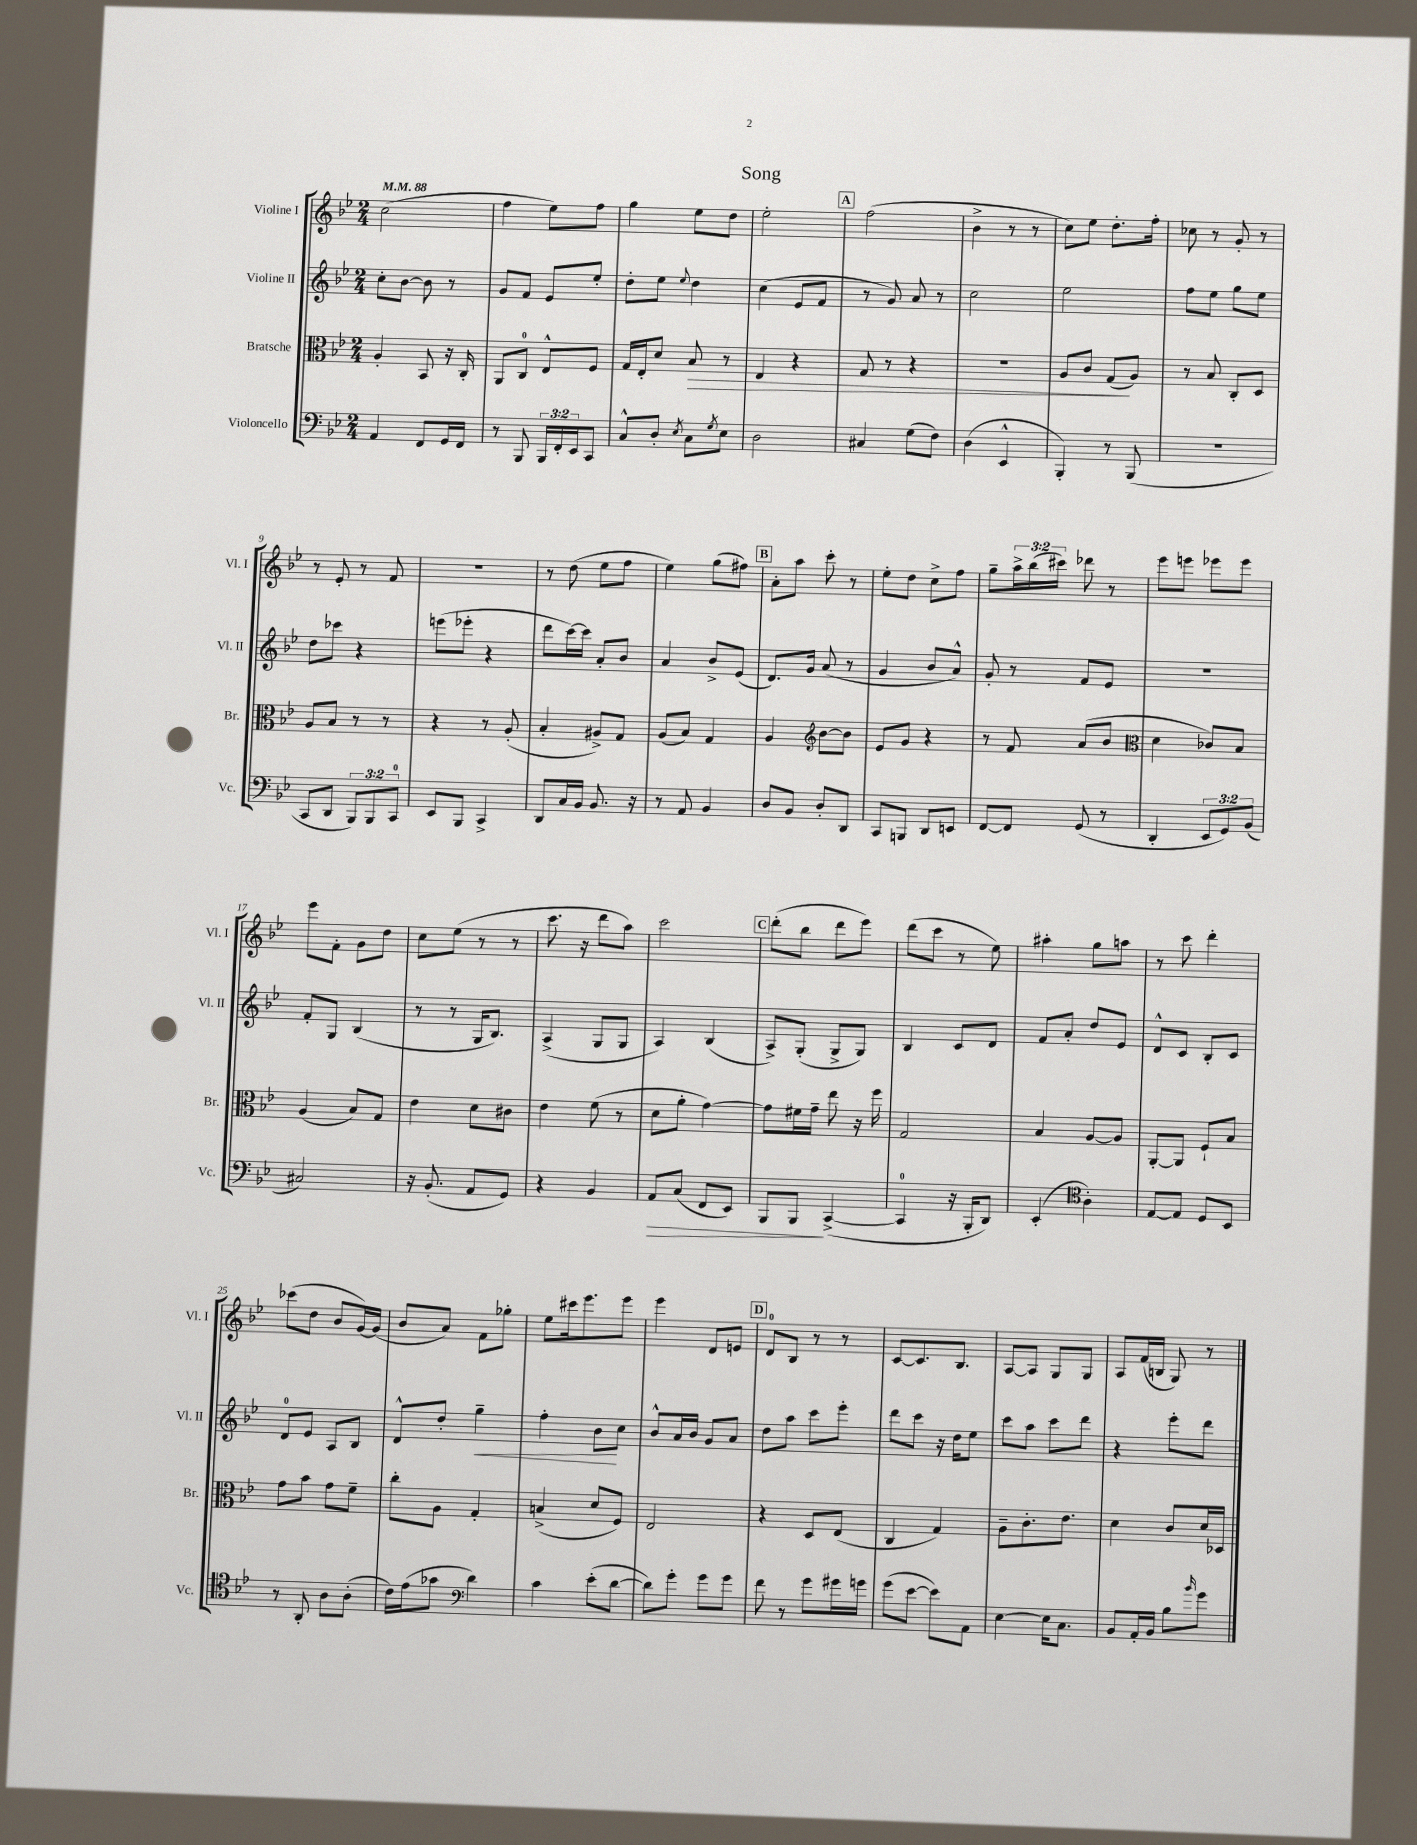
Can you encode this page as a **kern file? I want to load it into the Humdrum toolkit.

**kern	**dynam	**kern	**dynam	**kern	**dynam	**kern
*part4	*part4	*part3	*part3	*part2	*part2	*part1
*staff4	*staff4	*staff3	*staff3	*staff2	*staff2	*staff1
*I"Violoncello	*	*I"Bratsche	*	*I"Violine II	*	*I"Violine I
*I'Vc.	*	*I'Br.	*	*I'Vl. II	*	*I'Vl. I
*clefF4	*	*clefC3	*	*clefG2	*	*clefG2
*k[b-e-]	*	*k[b-e-]	*	*k[b-e-]	*	*k[b-e-]
*M2/4	*	*M2/4	*	*M2/4	*	*M2/4
*MM88	*	*MM88	*	*MM88	*	*MM88
=1	=1	=1	=1	=1	=1	=1
4AA/	.	4A'/	.	8cc'\L	.	(2cc\
.	.	.	.	[8b-\J	.	.
8FF/L	.	8BB-/	.	8b-\]	.	.
16GG/L	.	16r	.	8r	.	.
16FF/JJ	.	16C'/	.	.	.	.
=2	=2	=2	=2	=2	=2	=2
8r	.	8AA/L	.	8g/L	.	4ff\
8BBB-/	.	8C/J	.	8f/J	.	.
24BBB-/LL	.	8E-^^/L	.	8e-/L	.	8ee-\L)
24FF'/	.	.	.	.	.	.
24EE-/J	.	.	.	.	.	.
8CC/J	.	8F/J	.	8ee-'/J	.	8ff\J
=3	=3	=3	=3	=3	=3	=3
8C^^/L	.	16G/LL	.	8dd'\L	.	4gg\
.	.	16E-'/J	.	.	.	.
8D'/J	.	8d/J	.	8ee-\J	.	.
8qE-/	.	.	.	8qqee-/	.	.
!	!	!	!LO:HP:b	!	!	!
8C\L	.	8B-/	>	4dd\	.	8ee-\L
8qG/	.	.	.	.	.	.
8E-\J	.	8r	.	.	.	8dd\J
=4	=4	=4	=4	=4	=4	=4
2D\	.	4E-/	.	(4cc\	.	2ee-'\
.	.	4r	.	8e-/L	.	.
.	.	.	.	8f/J	.	.
!!LO:REH:place=s1:t=A
=5	=5	=5	=5	=5	=5	=5
4C#X/	.	8G/	.	8r	.	(2ff\
.	.	8r	.	8g/)	.	.
(8G\L	.	4r	.	8a/	.	.
8F\J)	.	.	.	8r	.	.
=6	=6	=6	=6	=6	=6	=6
(4D\	.	2r	.	2cc\	.	4b-^\
4EE-^^/	.	.	.	.	.	8r
.	.	.	.	.	.	8r
=7	=7	=7	=7	=7	=7	=7
4BBB-'/)	.	8A/L	.	2ee-\	.	8cc\L)
.	.	8c/J	.	.	.	8ee-\J
8r	.	(8G/L	.	.	.	8.dd'\L
(8BBB-/	.	8A/J)	]	.	.	.
.	.	.	.	.	.	16ff'\Jk
=8	=8	=8	=8	=8	=8	=8
2r	.	8r	.	8ff\L	.	8cc-X\
.	.	8B-/	.	8ee-\J	.	8r
.	.	8C'/L	.	8gg\L	.	8g'/
.	.	8D/J	.	8ee-\J	.	8r
!!LO:LB:g=z
=9	=9	=9	=9	=9	=9	=9
8CC/L	.	8A/L	.	8dd\L	.	8r
8DD/J	.	8B-/J	.	8ccc-X\J	.	8e-'/
12BBB-/L)	.	8r	.	4r	.	8r
12BBB-/	.	.	.	.	.	.
.	.	8r	.	.	.	8f/
12CC/J	.	.	.	.	.	.
=10	=10	=10	=10	=10	=10	=10
8EE-/L	.	4r	.	(8eeen\L	.	2r
8BBB-/J	.	.	.	8eee-X'\J	.	.
4CC^/	.	8r	.	4r	.	.
.	.	(8A'/	.	.	.	.
=11	=11	=11	=11	=11	=11	=11
8DD/L	.	4B-'/	.	8ddd\L	.	8r
16C/L	.	.	.	[16ccc\L)	.	(8dd\
16BB-/JJ	.	.	.	16ccc\JJ]	.	.
8.BB-/	.	8A#X^/L)	.	8a'/L	.	8ee-\L
.	.	8G/J	.	8b-/J	.	8ff\J
16r	.	.	.	.	.	.
=12	=12	=12	=12	=12	=12	=12
8r	.	(8A/L	.	4a/	.	4ee-\)
8AA/	.	8B-/J)	.	.	.	.
4BB-/	.	4G/	.	8b-^/L	.	(8gg\L
.	.	.	.	(8e-/J	.	8ff#X\J)
!!LO:REH:place=s1:t=B
=13	=13	=13	=13	=13	=13	=13
8D/L	.	4A/	.	8.d/L)	.	8a'\L
8BB-/J	.	.	.	.	.	8aa\J
.	.	.	.	16g/Jk	.	.
*	*	*clefG2	*	*	*	*
8D'/L	.	[8b-\L	.	(8a/	.	8ccc'\
8DD/J	.	8b-\J]	.	8r	.	8r
=14	=14	=14	=14	=14	=14	=14
8CC/L	.	8e-/L	.	4g/	.	8ee-'\L
8BBBn/J	.	8g/J	.	.	.	8dd\J
8DD/L	.	4r	.	8b-/L	.	8cc^\L
8EEn/J	.	.	.	8a^^/J)	.	8ff\J
=15	=15	=15	=15	=15	=15	=15
[8FF/L	.	8r	.	8g'/	.	8gg~\L
8FF/J]	.	8f/	.	8r	.	24aa^\L
.	.	.	.	.	.	(24bb-\
.	.	.	.	.	.	24ccc#X\JJ)
(8GG/	.	(8a/L	.	8f/L	.	8ddd-X\
8r	.	8b-/J	.	8e-/J	.	8r
=16	=16	=16	=16	=16	=16	=16
*	*	*clefC3	*	*	*	*
4DD'/	.	4d\	.	2r	.	8eee-\L
.	.	.	.	.	.	8eeen\J
12EE-/L	.	8c-X/L)	.	.	.	8eee-X\L
12GG/)	.	.	.	.	.	.
.	.	8B-/J	.	.	.	8eee-\J
(12BB-/J	.	.	.	.	.	.
!!LO:LB:g=z
=17	=17	=17	=17	=17	=17	=17
2C#X/)	.	(4A/	.	8f'/L	.	8eee-\L
.	.	.	.	8G/J	.	8f'\J
.	.	8B-/L)	.	(4B-/	.	8g\L
.	.	8G/J	.	.	.	8dd\J
=18	=18	=18	=18	=18	=18	=18
16r	.	4e-\	.	8r	.	8cc\L
(8.BB-'/	.	.	.	.	.	.
.	.	.	.	8r	.	(8ee-\J
8AA/L	.	8d\L	.	16G/KL	.	8r
.	.	.	.	8.B-/J)	.	.
8GG/J)	.	8c#X\J	.	.	.	8r
=19	=19	=19	=19	=19	=19	=19
4r	.	4e-\	.	(4A^/	.	8.ccc\
.	.	.	.	.	.	16r
4BB-/	.	(8f\	.	8G/L	.	8ddd\L
.	.	8r	.	8G/J	.	8aa\J)
=20	=20	=20	=20	=20	=20	=20
!	!LO:HP:b	!	!	!	!	!
8AA/L	>	8d\L	.	4A/)	.	2ccc\
(8C/J	.	8a'\J	.	.	.	.
8FF/L	.	[4g\)	.	(4B-/	.	.
8EE-/J)	.	.	.	.	.	.
!!LO:REH:place=s1:t=C
=21	=21	=21	=21	=21	=21	=21
8BBB-/L	.	8g\L]	.	8A^/L)	.	(8ddd'\L
8BBB-/J	.	16f#X\L	.	(8G'/J	.	8bb-\J
.	.	16g~\JJ	.	.	.	.
([4CC^/	]	8ee-\	.	8G^/L	.	8ddd\L
.	.	16r	.	8G/J)	.	8eee-\J)
.	.	16ff\	.	.	.	.
=22	=22	=22	=22	=22	=22	=22
4CC/]	.	2G/	.	4B-/	.	(8ddd\L
.	.	.	.	.	.	8ccc\J
16r	.	.	.	8c/L	.	8r
16BBB-'/KL	.	.	.	.	.	.
8DD/J)	.	.	.	8d/J	.	8ee-\)
=23	=23	=23	=23	=23	=23	=23
(4EE-'/	.	4B-/	.	8f/L	.	4aa#X'\
.	.	.	.	8a'/J	.	.
*clefC4	*	*	*	*	*	*
4A'\)	.	[8A/L	.	8dd/L	.	8gg\L
.	.	8A/J]	.	8e-/J	.	8aan\J
=24	=24	=24	=24	=24	=24	=24
[8E-/L	.	[8AA'/L	.	8d^^/L	.	8r
8E-/J]	.	8AA/J]	.	8c/J	.	8ccc\
8D/L	.	8F`/L	.	8B-'/L	.	4ddd'\
8BB-/J	.	8B-/J	.	8c/J	.	.
!!LO:LB:g=z
=25	=25	=25	=25	=25	=25	=25
8r	.	8g\L	.	8d/L	.	(8ccc-X\L
8AA'/	.	8b-\J	.	8e-/J	.	8dd\J
8A\L	.	8g\L	.	8A/L	.	8b-/L
(8A'\J	.	8f~\J	.	8B-/J	.	[16g/L)
.	.	.	.	.	.	(16g/JJ]
=26	=26	=26	=26	=26	=26	=26
16c\LL)	.	8cc'\L	.	8d^^/L	.	8b-/L
(16e-\J	.	.	.	.	.	.
8g-X\J	.	8A\J	.	8dd'/J	.	8a/J)
*clefF4	*	*	*	*	*	*
!	!	!	!	!	!LO:HP:b	!
4d\)	.	4G'/	.	4gg~\	<	8f\L
.	.	.	.	.	.	8gg-X'\J
=27	=27	=27	=27	=27	=27	=27
4c\	.	(4Bn^/	.	4ff'\	.	8ee-\L
.	.	.	.	.	.	16ccc#X\k
.	.	.	.	.	.	8.eee-\
(8e-'\L	.	8d/L	.	8b-\L	.	.
[8d\J	.	8F/J)	.	8cc\J	[	8eee-\J
=28	=28	=28	=28	=28	=28	=28
8d\L])	.	2E-/	.	8b-^^/L	.	4eee-\
8g'\J	.	.	.	16a/L	.	.
.	.	.	.	16b-/JJ	.	.
8g\L	.	.	.	8g/L	.	8d/L
8g\J	.	.	.	8a/J	.	8en/J
!!LO:REH:place=s1:t=D
=29	=29	=29	=29	=29	=29	=29
8f\	.	4r	.	8dd\L	.	8d/L
8r	.	.	.	8aa\J	.	8B-/J
8g\L	.	8D/L	.	8ccc\L	.	8r
16g#X\L	.	(8E-/J	.	8eee-'\J	.	8r
16gn\JJ	.	.	.	.	.	.
=30	=30	=30	=30	=30	=30	=30
(8g\L	.	4C/	.	8ddd\L	.	[8c/L
[8e-\J	.	.	.	8ccc\J	.	8.c/]
8e-\L])	.	4G/)	.	16r	.	.
.	.	.	.	16dd\KL	.	8.B-/J
8AA\J	.	.	.	8ee-\J	.	.
=31	=31	=31	=31	=31	=31	=31
[4E-\	.	8A~\L	.	8ccc\L	.	[8A/L
.	.	8.c'\	.	8aa\J	.	8A/J]
16E-\KL]	.	.	.	8ccc\L	.	8G/L
8.C\J	.	8.e-\J	.	.	.	.
.	.	.	.	8ddd\J	.	8G/J
=32	=32	=32	=32	=32	=32	=32
8BB-/L	.	4d\	.	4r	.	8A/L
16AA'/L	.	.	.	.	.	(16f/L
16BB-/JJ	.	.	.	.	.	16Bn/JJ
8B-\L	.	8c/L	.	8eee-'\L	.	8G/)
16qqb-/	.	.	.	.	.	.
8g\J	.	16d/L	.	8ddd\J	.	8r
.	.	16D-X/JJ	.	.	.	.
==	==	==	==	==	==	==
*-	*-	*-	*-	*-	*-	*-
